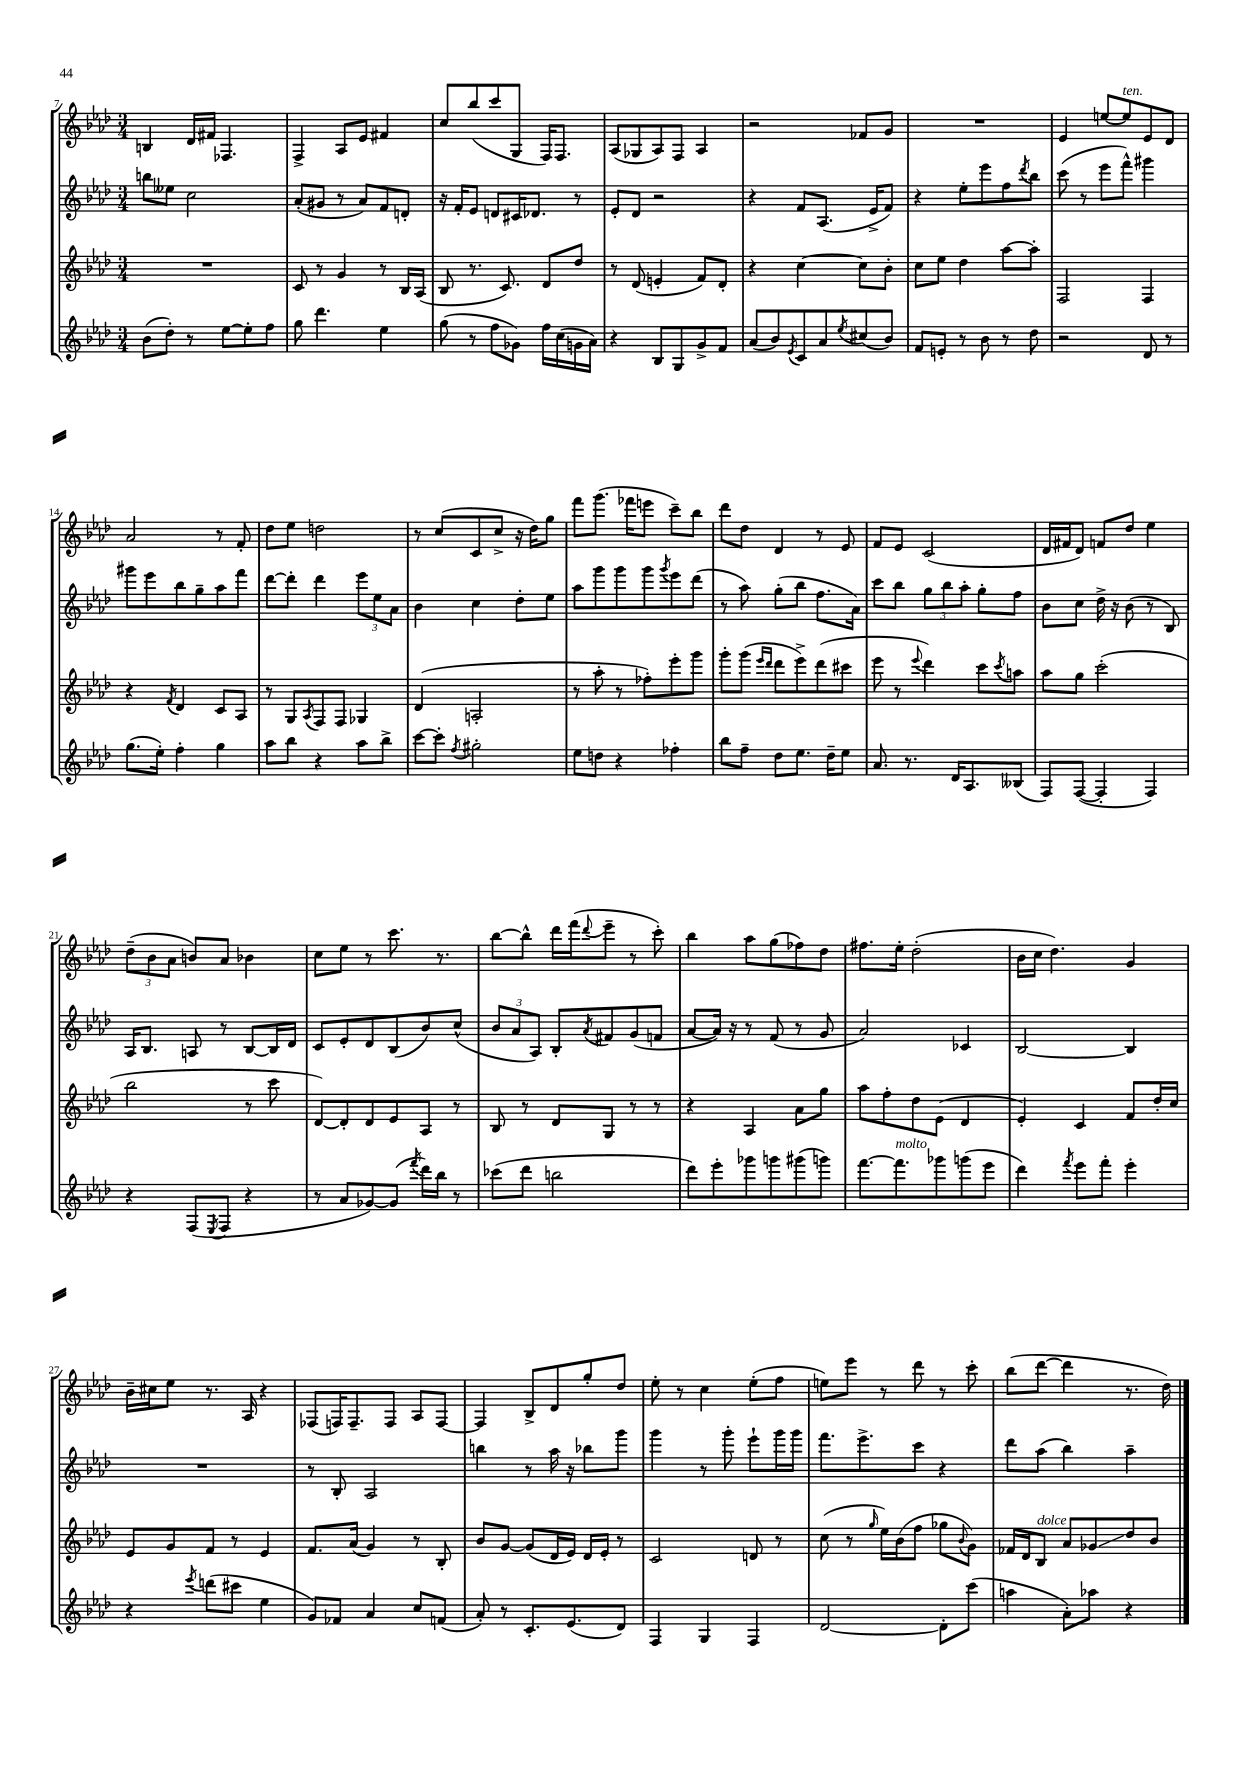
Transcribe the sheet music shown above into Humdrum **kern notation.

**kern	**kern	**kern	**kern
*staff4	*staff3	*staff2	*staff1
*clefG2	*clefG2	*clefG2	*clefG2
*k[b-e-a-d-]	*k[b-e-a-d-]	*k[b-e-a-d-]	*k[b-e-a-d-]
*M3/4	*M3/4	*M3/4	*M3/4
(8b-	2.r	8bb	4B
8dd-')	.	8ee--	.
8r	.	2cc	16d-
.	.	.	16f#
[8ee-	.	.	4.F-
8ee-']	.	.	.
8ff	.	.	.
=	=	=	=
8gg	8c	(8a-'	4F^
4.ddd-	8r	8g#	.
.	4g	8r	8A-
.	.	8a-)	8e-
4ee-	8r	8f	4f#
.	16B-	8d'	.
.	(16A-	.	.
=	=	=	=
(8gg	8B-	16r	8cc
.	.	16f'	.
8r	8.r	8e-	(8bb-
8ff	.	8d	8ccc
.	8.c)	.	.
8g-)	.	16c#	8G
.	.	8.d-	.
16ff	8d-	.	16F)
(16cc	.	.	8.F
16g	8dd-	8r	.
16a-)	.	.	.
=	=	=	=
4r	8r	8e-'	(8A-
.	(8d-	8d-	8G-
8B-	4e'	2r	8A-)
8G	.	.	8F
8g^	8f)	.	4A-
8f	8d-'	.	.
=	=	=	=
(8a-	4r	4r	2r
8b-)	.	.	.
8qe-	.	.	.
8c	[4cc	8f	.
8a-	.	(8.A-	.
8qee-	.	.	.
(8cc#	8cc]	.	8f-
.	.	16e-^	.
8b-)	8b-'	8f)	8g
=	=	=	=
8f	8cc	4r	2.r
8e'	8ee-	.	.
8r	4dd-	8ee-'	.
8b-	.	8eee-	.
8r	[8aa-	8ff	.
.	.	8qddd-	.
8dd-	8aa-']	8bb-	.
=	=	=	=
2r	2F	(8ccc	4e-
.	.	8r	.
.	.	8eee-	[8ee
.	.	8fff^^)	8ee]
8d-	4F	4ggg#	8e-
8r	.	.	8d-
=	=	=	=
(8.gg	4r	8ggg#	2a-
.	.	8eee-	.
16ee-')	.	.	.
.	8qf	.	.
4ff'	4d-	8bb-	.
.	.	8gg~	.
4gg	8c	8aa-	8r
.	8A-	8fff	8f'
=	=	=	=
8aa-	8r	[8ddd-	8dd-
8bb-	8G	8ddd-']	8ee-
.	8qA-	.	.
4r	8F	4ddd-	2dd
.	8F	.	.
8aa-	4G-	12eee-	.
.	.	12ee-	.
8bb-^	.	.	.
.	.	12a-	.
=	=	=	=
[8ccc	(4d-	4b-	8r
8ccc']	.	.	(8cc
8qff	.	.	.
2gg#'	2A'	4cc	8c
.	.	.	8cc^
.	.	8dd-'	16r
.	.	.	16dd-)
.	.	8ee-	8gg
=	=	=	=
8ee-	8r	8aa-	8fff
8dd	8aa-'	8ggg	(8.ggg
4r	8r	8ggg	.
.	.	.	16fff-
.	8ff-')	8ggg	8eee
.	.	8qggg	.
4ff-'	8eee-'	8eee-	8ccc~)
.	8ggg	(8ddd-	8bb-
=	=	=	=
8bb-	8ggg'	8r	8ddd-
8ff~	(8ggg	8aa-)	8dd-
.	16qqeee-	.	.
.	16qqddd-	.	.
8dd-	8ddd-	(8gg'	4d-
8.ee-	8eee-^)	8bb-	.
.	(8ddd-	8.ff	8r
16dd-~	.	.	.
8ee-	8ccc#	.	8e-
.	.	16a-)	.
=	=	=	=
8.a-	8eee-	8ccc	8f
.	8r	8bb-	8e-
8.r	.	.	.
.	8qqeee-	.	.
.	4ddd-)	12gg	(2c
.	.	12bb-	.
16d-	.	.	.
.	.	12aa-'	.
8.A-	.	.	.
.	8ccc	8gg'	.
.	8qccc	.	.
(8B--	8aa	8ff	.
=	=	=	=
8F)	8aa-	8b-	16d-
.	.	.	16f#
([8F	8gg	8cc	8d-)
4F']	(2ccc'	16dd-^	8f
.	.	16r	.
.	.	(8b-	8dd-
4F)	.	8r	4ee-
.	.	8B-)	.
=	=	=	=
4r	2bb-	16A-	(12dd-~
.	.	8.B-	.
.	.	.	12b-
.	.	.	12a-
(8F	.	8A	8b)
8qE-	.	.	.
8F	.	8r	8a-
4r	8r	[8B-	4b-
.	8ccc	16B-]	.
.	.	16d-	.
=	=	=	=
8r	[8d-)	8c	8cc
8a-	8d-']	8e-'	8ee-
[8g-)	8d-	8d-	8r
(8g-]	8e-	(8B-	8.ccc
8qfff	.	.	.
16ddd-)	8A-	8b-)	.
16bb-	.	.	8.r
8r	8r	(8cc^^	.
=	=	=	=
(8ccc-	8B-	12b-	[8bb-
.	.	12a-	.
8ddd-	8r	.	8bb-^^]
.	.	12A-)	.
2bb	8d-	8B-'	16ddd-
.	.	.	(16fff
.	.	8qa-	8qqddd-
.	8G	8f#	8eee-~
.	8r	(8g	8r
.	8r	8f	8ccc')
=	=	=	=
8ddd-)	4r	[8a-	4bb-
8eee-'	.	16a-])	.
.	.	16r	.
8ggg-	4A-	8r	8aa-
8ggg	.	(8f	(8gg
(8ggg#	8a-	8r	8ff-)
8ggg)	8gg	8g	8dd-
=	=	=	=
[8.fff	8aa-	2a-)	8.ff#
.	8ff'	.	.
8.fff]	.	.	16ee-'
.	8dd-	.	(2dd-'
8ggg-	(8e-	.	.
(8ggg	4d-	4c-	.
8eee-	.	.	.
=	=	=	=
4ddd-)	4e-')	[2B-	16b-
.	.	.	16cc
.	.	.	4.dd-)
8qfff	.	.	.
8eee-	4c	.	.
8fff'	.	.	.
4eee-'	8f	4B-]	4g
.	16dd-'	.	.
.	16cc	.	.
=	=	=	=
4r	8e-	2.r	16b-~
.	.	.	16cc#
.	8g	.	8ee-
8qeee-	.	.	.
(8ddd	8f	.	8.r
8ccc#	8r	.	.
.	.	.	16A-
4ee-	4e-	.	4r
=	=	=	=
8g)	8.f	8r	(8F-
8f-	.	8B-'	16F)
.	(16a-	.	8.F~
4a-	4g)	2A-	.
.	.	.	8F
8cc	8r	.	8A-
(8f	8B-'	.	[8F
=	=	=	=
8a-')	8b-	4bb	4F]
8r	[8g	.	.
8.c'	(8g]	8r	8B-^
.	16d-	16aa-	8d-
(8.e-	16e-)	16r	.
.	16d-	8bb-	8gg'
.	16e-'	.	.
8d-)	8r	8ggg	8dd-
=	=	=	=
4F	2c	4ggg	8ee-'
.	.	.	8r
4G	.	8r	4cc
.	.	8ggg'	.
4F	8d	8eee-`	(8ee-'
.	8r	16ggg	8ff
.	.	16ggg	.
=	=	=	=
[2d-	(8cc	8.fff	8ee)
.	8r	.	8eee-
.	.	8.eee-^	.
.	16qqgg	.	.
.	16ee-)	.	8r
.	(16b-	.	.
.	8ff	8ccc	8ddd-
8d-']	8gg-	4r	8r
.	8qqb-	.	.
(8ccc	8g)	.	8ccc'
=	=	=	=
4aa	16f-	8ddd-	(8bb-
.	16d-	.	.
.	8B-	(8aa-	[8ddd-
8a-')	8a-	4bb-)	4ddd-]
8aa-	8g-	.	.
4r	8dd-	4aa-~	8.r
.	8b-	.	.
.	.	.	16dd-)
==	==	==	==
*-	*-	*-	*-
